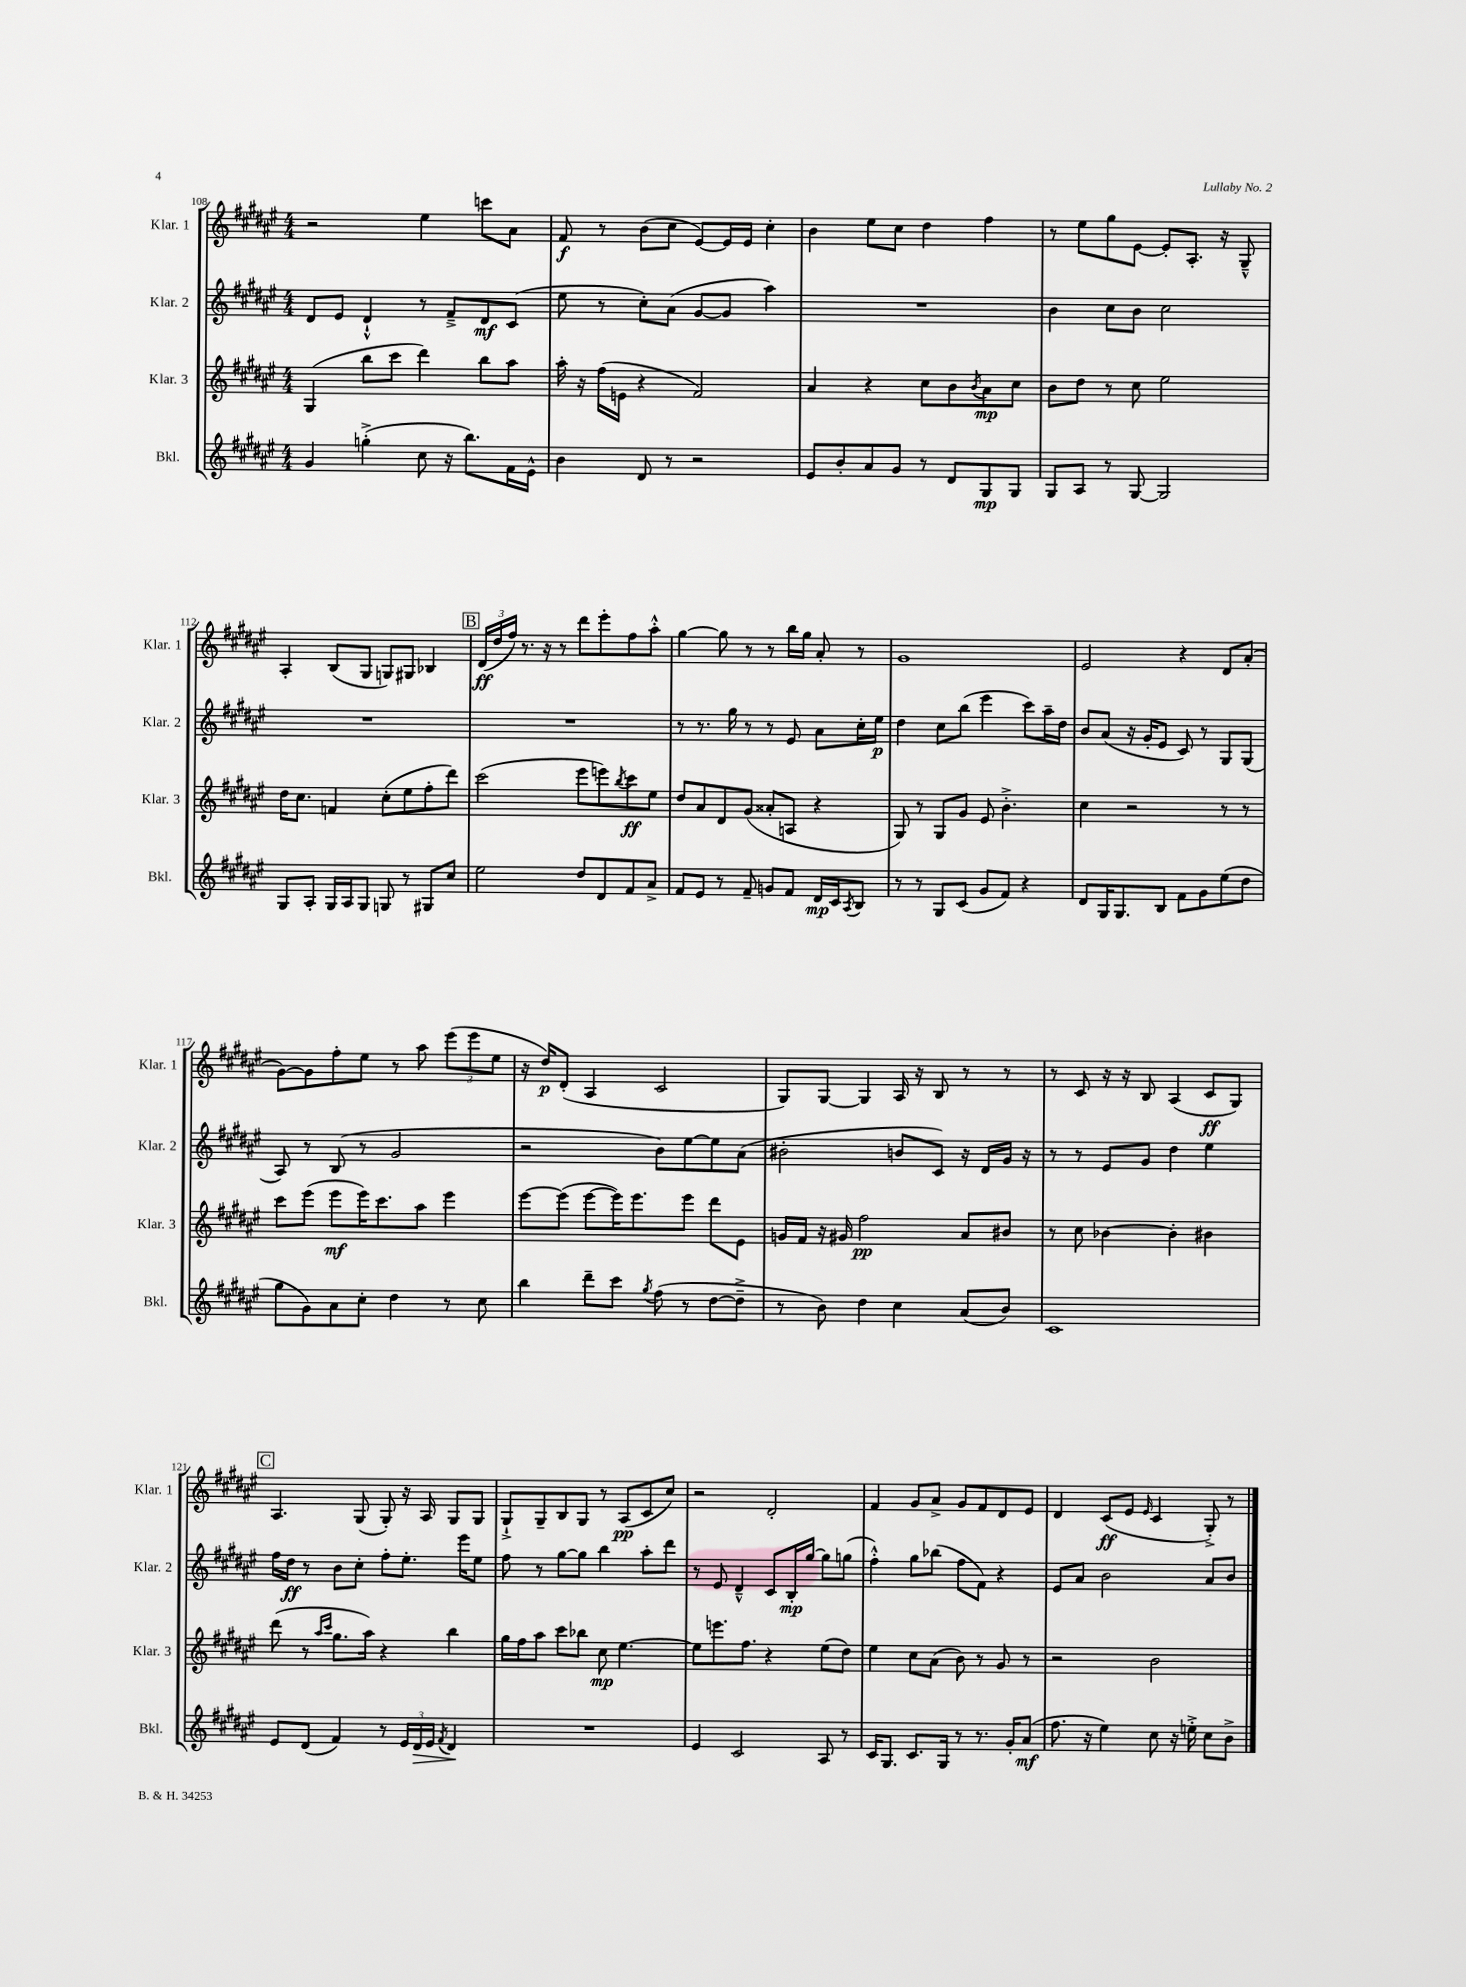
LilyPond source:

<<
\new StaffGroup <<
\new Staff = "s0" \with { instrumentName = "Klar. 1" shortInstrumentName = "Klar. 1" } {
    \clef treble \key fis \major \numericTimeSignature \time 4/4
    r2 eis''4 c'''8 ais'8 |
    fis'8\f r8 b'8( cis''8 eis'8~) eis'16 eis'16 cis''4-. |
    b'4 eis''8 cis''8 dis''4 fis''4 |
    r8 eis''8 gis''8 eis'8~ eis'8-. ais8.-. r16 gis8---^ |
    ais4-. b8( gis8 g8) gis8 bes4 |
    \mark \markup { \box "B" } \tuplet 3/2 { dis'16\ff( dis''16 fis''16) } r8. r16 r8 dis'''8 eis'''8-. fis''8 ais''8-.-^ |
    gis''4~ gis''8 r8 r8 b''16 gis''16 ais'8-. r8 |
    gis'1 |
    eis'2 r4 dis'8 ais'8-.( |
    gis'8~) gis'8 fis''8-. eis''8 r8 ais''8 \tuplet 3/2 { eis'''8( eis'''8 eis''8 } |
    r16 dis''16\p) dis'8-.( ais4 cis'2 |
    gis8) gis8~ gis4 ais16 r16 b8 r8 r8 |
    r8 cis'8 r16 r16 b8 ais4( cis'8\ff gis8) |
    \mark \markup { \box "C" } ais4. gis8( gis8-.) r16 ais16 gis8 gis8 |
    gis8-!-> gis8-- b8 gis8 r8 ais8\pp( cis'8 cis''8) |
    r2 dis'2-. |
    fis'4 gis'8 ais'8-> gis'8 fis'8 dis'8 eis'8 |
    dis'4 cis'8\ff( eis'8 \grace { eis'16 } cis'4 gis8-.->) r8 \bar "|." |
}
\new Staff = "s1" \with { instrumentName = "Klar. 2" shortInstrumentName = "Klar. 2" } {
    \clef treble \key fis \major \numericTimeSignature \time 4/4
    dis'8 eis'8 dis'4-!-^ r8 fis'8---> dis'8\mf cis'8( |
    eis''8 r8 cis''8-.) ais'8( gis'8~ gis'8 ais''4) |
    R1 |
    b'4 cis''8 b'8 cis''2 |
    R1 |
    \mark \markup { \box "B" } R1 |
    r8 r8. gis''16 r8 r8 eis'8 ais'8 cis''16-. eis''16\p |
    dis''4 cis''8 b''8( eis'''4 cis'''8) ais''16-- dis''16 |
    b'8 ais'8( r16 gis'16-. eis'8 cis'8) r8 gis8 gis8( |
    ais8) r8 b8( r8 gis'2 |
    r2 b'8) eis''8~ eis''8 ais'8( |
    bis'2-. b'8 cis'8) r16 dis'16 gis'16 r16 |
    r8 r8 eis'8 gis'8 dis''4 eis''4 |
    \mark \markup { \box "C" } fis''16 dis''16\ff r8 b'8 cis''8-. fis''8-. eis''8.-. eis'''16 eis''8 |
    fis''8 r8 gis''8~ gis''8 b''4 ais''8-. dis'''8 |
    r8 eis'8 dis'4---^ cis'8 b16-.\mp gis''16~ gis''8 g''8( |
    fis''4-.-^) gis''8 bes''8( fis''8 fis'8) r4 |
    eis'8 ais'8 b'2 ais'8 b'8 \bar "|." |
}
\new Staff = "s2" \with { instrumentName = "Klar. 3" shortInstrumentName = "Klar. 3" } {
    \clef treble \key fis \major \numericTimeSignature \time 4/4
    gis4( b''8 cis'''8 dis'''4) b''8 ais''8 |
    ais''16-. r16 fis''16( e'16 r4 fis'2) |
    ais'4 r4 cis''8 b'8 \acciaccatura { b'8 } ais'8\mp cis''8 |
    b'8 dis''8 r8 cis''8 eis''2 |
    dis''16 cis''8. f'4 cis''8-.( eis''8 fis''8-. dis'''8) |
    \mark \markup { \box "B" } cis'''2( eis'''8 e'''8) \acciaccatura { b''8 } cis'''8\ff eis''8 |
    dis''8 ais'8 dis'8 gis'8( aisis'8-. a8 r4 |
    gis8) r8 gis8 gis'8 eis'8 b'4.-.-> |
    cis''4 r2 r8 r8 |
    cis'''8 eis'''8( eis'''8\mf eis'''16) cis'''8. ais''8 eis'''4 |
    eis'''8~ eis'''8( eis'''8~ eis'''16) eis'''8. eis'''8 dis'''8 eis'8 |
    g'16 fis'16 r16 gis'16 fis''2\pp ais'8 bis'8 |
    r8 cis''8 bes'4~ bes'4-. bis'4 |
    \mark \markup { \box "C" } dis'''8( r8 \grace { ais''16 cis'''16 } gis''8. ais''16) r4 b''4 |
    gis''16 fis''16 ais''8 cis'''8 bes''8 cis''8\mp eis''4.~ |
    eis''8 e'''8. fis''8. r4 eis''8( dis''8) |
    eis''4 cis''8 ais'8( b'8) r8 gis'8 r8 |
    r2 b'2 \bar "|." |
}
\new Staff = "s3" \with { instrumentName = "Bkl." shortInstrumentName = "Bkl." } {
    \clef treble \key fis \major \numericTimeSignature \time 4/4
    gis'4 g''4-.->( cis''8 r16 b''8.) fis'16 eis'16-^ |
    b'4 dis'8 r8 r2 |
    eis'8 b'8-. ais'8 gis'8 r8 dis'8 gis8\mp gis8 |
    gis8 ais8 r8 gis8~ gis2 |
    gis8 ais8-. gis16 ais16 gis8 g8 r8 gis8 cis''8 |
    \mark \markup { \box "B" } eis''2 dis''8 dis'8 fis'8 ais'8-> |
    fis'8 eis'8 r8 fis'8-- g'8 fis'8 dis'16\mp cis'16 \acciaccatura { ais8 } b8 |
    r8 r8 gis8 cis'8( gis'8 fis'8) r4 |
    dis'8 gis16 gis8. b8 fis'8 gis'8 eis''8( dis''8 |
    gis''8 gis'8) ais'8 cis''8-. dis''4 r8 cis''8 |
    b''4 dis'''8-- cis'''8 \acciaccatura { gis''8 } fis''8( r8 dis''8~ dis''8---> |
    r8 b'8) dis''4 cis''4 ais'8( b'8) |
    cis'1 |
    \mark \markup { \box "C" } eis'8 dis'8( fis'4) r8 \tuplet 3/2 { eis'16 dis'16\> eis'16 } \acciaccatura { fis'8 } dis'4\! |
    R1 |
    eis'4 cis'2 ais8 r8 |
    cis'16 gis8. cis'8. gis16 r8 r8. gis'16-. ais'8\mf( |
    fis''8. r16 eis''4) cis''8 r16 e''16-.-> cis''8 b'8-> \bar "|." |
}
>>
>>
\layout { \context { \Score currentBarNumber = #108 } }
